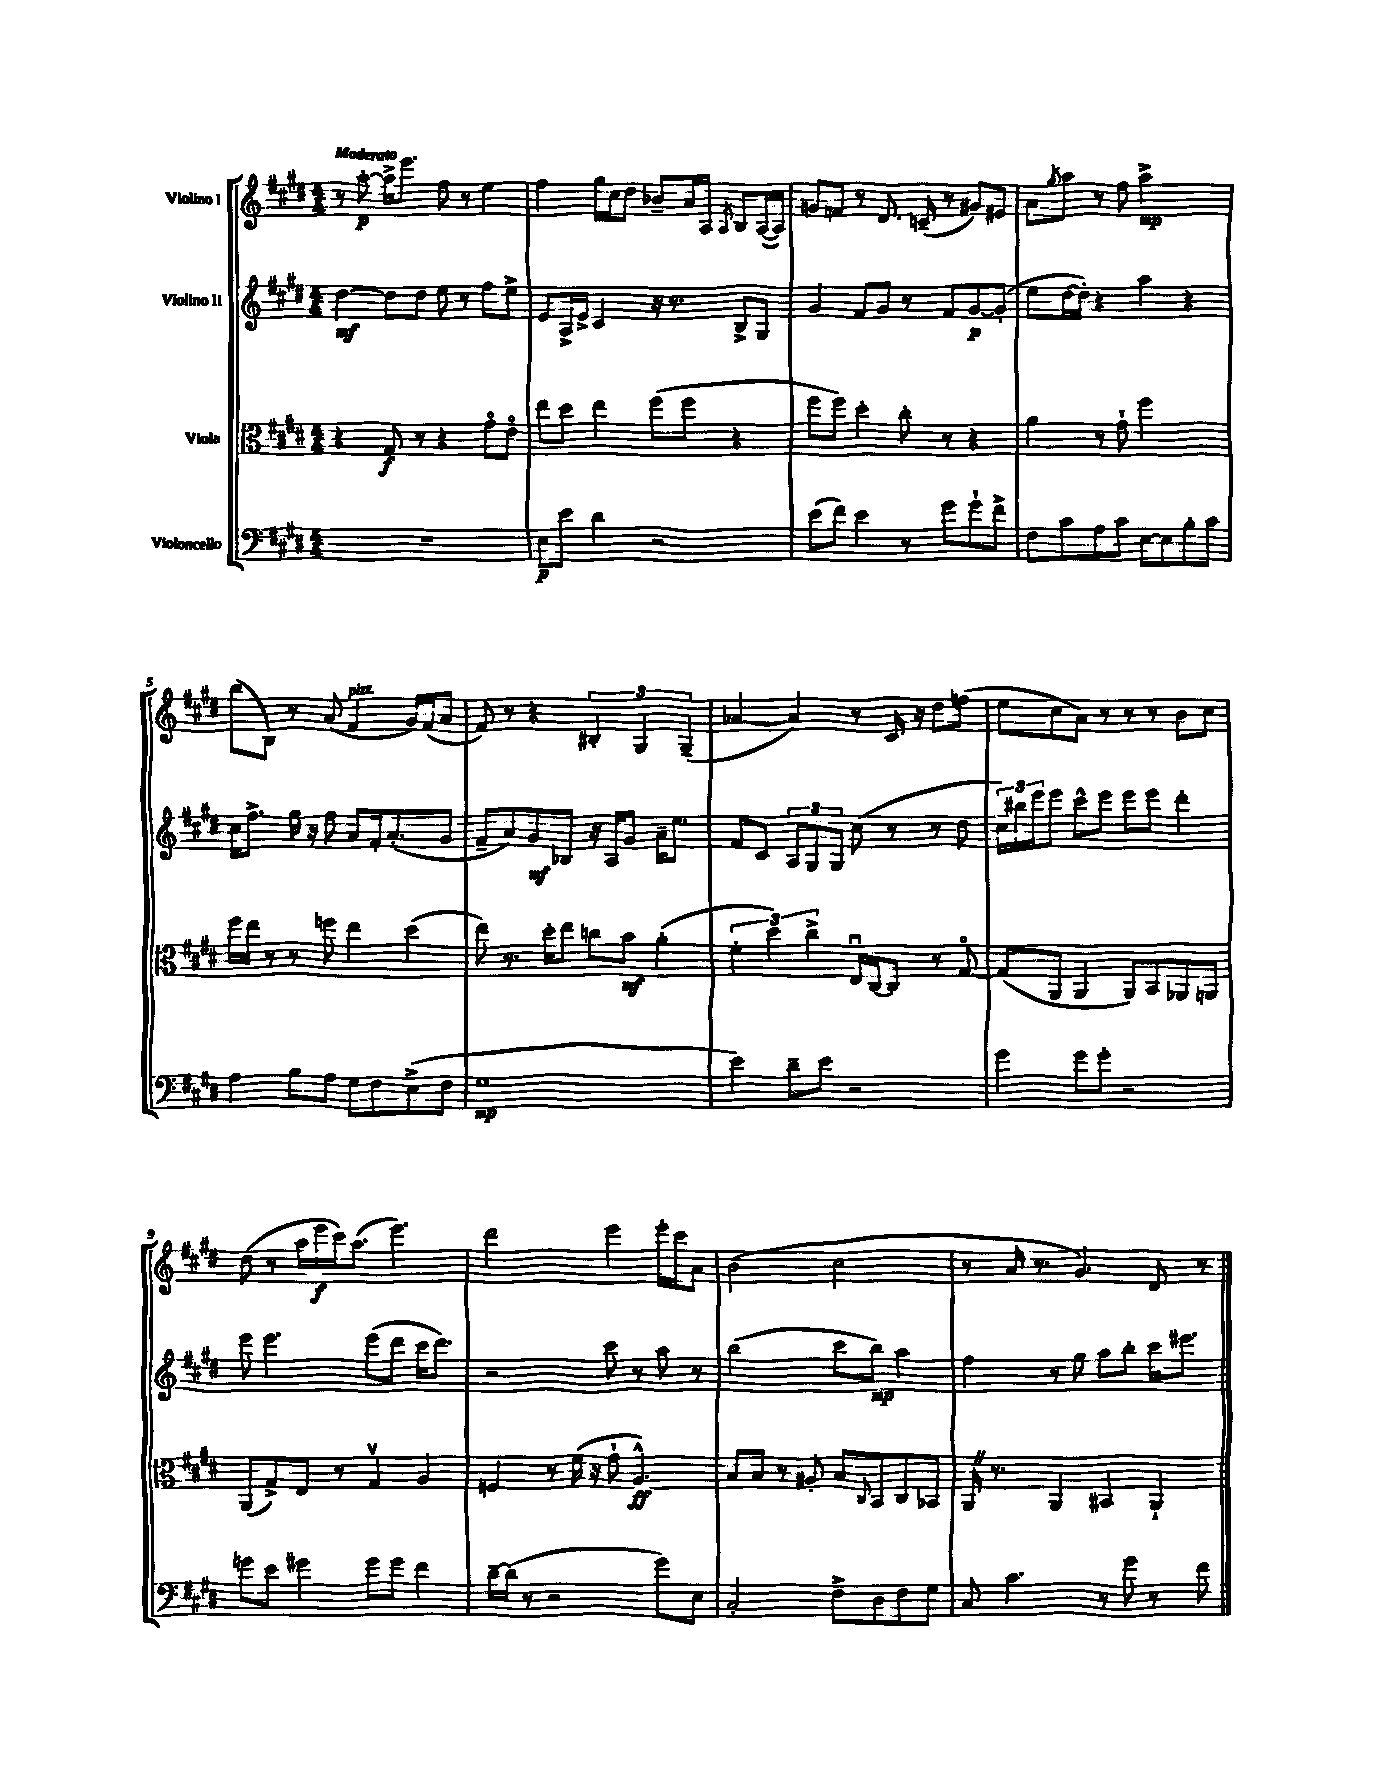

**kern	**dynam	**kern	**dynam	**kern	**dynam	**kern	**dynam
*part4	*part4	*part3	*part3	*part2	*part2	*part1	*part1
*staff4	*staff4	*staff3	*staff3	*staff2	*staff2	*staff1	*staff1
*I"Violoncello	*	*I"Viola	*	*I"Violino II	*	*I"Violino I	*
*clefF4	*	*clefC3	*	*clefG2	*	*clefG2	*
*k[f#c#g#d#]	*	*k[f#c#g#d#]	*	*k[f#c#g#d#]	*	*k[f#c#g#d#]	*
*M4/4	*	*M4/4	*	*M4/4	*	*M4/4	*
=1	=1	=1	=1	=1	=1	=1	=1
!	!	!	!	!	!	!LO:TX:a:B:t=Moderato	!
1r	.	4r	.	[4dd#\	mf	8r	.
.	.	.	.	.	.	[8aa'\	p
.	.	8G#/	f	8dd#\L]	.	16aa^\KL]	.
.	.	.	.	.	.	8.eee\J	.
.	.	8r	.	8dd#\J	.	.	.
.	.	4r	.	8ee\	.	8ff#\	.
.	.	.	.	8r	.	8r	.
.	.	8g#\L	.	8ff#\L	.	4ee\	.
.	.	8e\J	.	8ee^\J	.	.	.
=2	=2	=2	=2	=2	=2	=2	=2
8E\L	p	8ee\L	.	8e/L	.	4ff#\	.
8e\J	.	8dd#\J	.	16A^/L	.	.	.
.	.	.	.	16e^/JJ	.	.	.
4d#\	.	4ee\	.	4c#/	.	16gg#\LL	.
.	.	.	.	.	.	16cc#\J	.
.	.	.	.	.	.	8dd#\J	.
2r	.	(8ff#\L	.	16r	.	8b-X~/L	.
.	.	.	.	8.r	.	.	.
.	.	8ff#\J	.	.	.	16a/L	.
.	.	.	.	.	.	16A/JJ	.
.	.	.	.	.	.	8qA/	.
.	.	4r	.	8B^/L	.	8B/L	.
.	.	.	.	8G#/J	.	([16A/L	.
.	.	.	.	.	.	16A/JJ])	.
=3	=3	=3	=3	=3	=3	=3	=3
(8e\L	.	8ff#\L	.	4g#/	.	8gn/L	.
8f#\J)	.	8ff#\J)	.	.	.	8fn/J	.
4e\	.	4dd#'\	.	8f#/L	.	8r	.
.	.	.	.	8g#/J	.	8.d#/	.
8r	.	8cc#'\	.	8r	.	.	.
.	.	.	.	.	.	(16cn~/	.
8g#\L	.	8r	.	8f#/L	.	8r	.
8g#`\	.	4r	.	[8g#/	p	8g#X/L)	.
8f#^\J	.	.	.	(8g#'/J]	.	8e#X/J	.
=4	=4	=4	=4	=4	=4	=4	=4
8F#\L	.	4a\	.	8ee\L	.	8a\L	.
.	.	.	.	.	.	8qgg#/	.
8c#\	.	.	.	[16dd#\L	.	8aa\J	.
.	.	.	.	16dd#'\JJ])	.	.	.
8A\	.	8r	.	4r	.	8r	.
8c#\J	.	8g#`\	.	.	.	8ff#\	.
[8E\L	.	2ff#\	.	4aa\	.	2aa^\	mp
8E\]	.	.	.	.	.	.	.
8B'\	.	.	.	4r	.	.	.
8c#\J	.	.	.	.	.	.	.
!!LO:LB:g=z
=5	=5	=5	=5	=5	=5	=5	=5
4A\	.	16ff#\LL	.	16cc#\KL	.	(8bb\L	.
.	.	16ee\JJ	.	8.ff#^\J	.	.	.
.	.	8r	.	.	.	8B\J)	.
8B\L	.	8r	.	16gg#\	.	8r	.
.	.	.	.	16r	.	.	.
8A\J	.	8ffn\	.	8ff#\	.	(8a/	.
!	!	!	!	!	!	!LO:TX:a:i:t=pizz.	!
8G#\L	.	4ee\	.	8a/L	.	4f#/	.
8F#\	.	.	.	16f#'/k	.	.	.
.	.	.	.	(8.a'/	.	.	.
(8E^\	.	(4dd#\	.	.	.	16g#/LL)	.
.	.	.	.	.	.	(16f#/J	.
8F#\J	.	.	.	8g#/J	.	8a/J	.
=6	=6	=6	=6	=6	=6	=6	=6
1G#	mp	8ee\)	.	8f#~/L	.	8f#/)	.
.	.	8.r	.	8a/)	.	8r	.
.	.	.	.	8g#/	mf	4r	.
.	.	16dd#'\KL	.	.	.	.	.
.	.	8ee\J	.	8B-X/J	.	.	.
.	.	8ccn\L	.	16r	.	6B#X'/	.
.	.	.	.	16A/KL	.	.	.
.	.	8b\J	mf	8g#/J	.	.	.
.	.	.	.	.	.	6G#/	.
.	.	(4a'\	.	16a~\KL	.	.	.
.	.	.	.	8.ee\J	.	.	.
.	.	.	.	.	.	(6G#~/	.
=7	=7	=7	=7	=7	=7	=7	=7
4e\)	.	6f#'\	.	8f#/L	.	[4a-X/	.
.	.	.	.	8c#/J	.	.	.
.	.	6dd#\)	.	.	.	.	.
8d#~\L	.	.	.	12A/L	.	4a-/])	.
.	.	6cc#^\	.	12G#/	.	.	.
8e\J	.	.	.	.	.	.	.
.	.	.	.	12G#/J	.	.	.
2r	.	16Eu/LL	.	(8cc#\	.	8r	.
.	.	[16C#/J	.	.	.	.	.
.	.	8C#/J]	.	8r	.	16c#/	.
.	.	.	.	.	.	16r	.
.	.	8r	.	8r	.	8dd#\L	.
.	.	[8G#/	.	8dd#\	.	(8ffn\J	.
=8	=8	=8	=8	=8	=8	=8	=8
4g#\	.	(8G#/L]	.	24cc#\LL)	.	8ee\L	.
.	.	.	.	24bb#X\	.	.	.
.	.	.	.	24eee\J	.	.	.
.	.	8AA/J	.	8eee\J	.	8cc#\	.
8g#\L	.	4AA/	.	8ccc#^^\L	.	8a\J)	.
8g#'\J	.	.	.	8eee\J	.	8r	.
2r	.	8AA/L)	.	8eee\L	.	8r	.
.	.	8BB/	.	8eee\J	.	8r	.
.	.	8AA-X/	.	4ddd#'\	.	8b\L	.
.	.	8AAn/J	.	.	.	8cc#\J	.
!!LO:LB:g=z
=9	=9	=9	=9	=9	=9	=9	=9
8gn\L	.	(8AA/L	.	8eee\	.	(8dd#\	.
8e\J	.	8G#^/)	.	4.eee\	.	8r	.
4g#X\	.	8E/J	.	.	.	16aa\LL	.
.	.	.	.	.	.	16eee\	f
.	.	8r	.	.	.	16ccc#\J)	.
.	.	.	.	.	.	(8.aa\J	.
8g#\L	.	4G#v/	.	(8eee\L	.	.	.
8g#\J	.	.	.	8ddd#\J	.	4.eee\)	.
4f#\	.	4A/	.	16ccc#\KL	.	.	.
.	.	.	.	8.ddd#\J)	.	.	.
=10	=10	=10	=10	=10	=10	=10	=10
[16d#~\LL	.	4Fn/	.	2r	.	2ddd#\	.
(16d#\JJ]	.	.	.	.	.	.	.
8r	.	.	.	.	.	.	.
2r	.	8r	.	.	.	.	.
.	.	(16f#\	.	.	.	.	.
.	.	16r	.	.	.	.	.
.	.	8g#`\	.	8ccc#\	.	4eee\	.
.	.	4.A^^/)	ff	8r	.	.	.
8g#\L)	.	.	.	8aa\	.	16eee'\LL	.
.	.	.	.	.	.	16ccc#\J	.
8E\J	.	.	.	8r	.	8a\J	.
=11	=11	=11	=11	=11	=11	=11	=11
2C#'/	.	8B/L	.	(2bb\	.	(2b\	.
.	.	8B/J	.	.	.	.	.
.	.	8r	.	.	.	.	.
.	.	8A#X'/	.	.	.	.	.
8F#^\L	.	8B/L	.	8ccc#\L	.	2cc#\	.
.	.	8qqC#/	.	.	.	.	.
8D#\	.	8BB/	.	8bb\J)	mp	.	.
8F#\	.	8C#/	.	4aa\	.	.	.
8G#\J	.	8BB-X/J	.	.	.	.	.
=12	=12	=12	=12	=12	=12	=12	=12
8C#/	.	16AAZ/	.	4ff#\	.	8r	.
.	.	8.r	.	.	.	.	.
4.c#\	.	.	.	.	.	16a/	.
.	.	.	.	.	.	8.r	.
.	.	4AA/	.	8r	.	.	.
.	.	.	.	8gg#\	.	4.g#/)	.
8r	.	4BB#X/	.	8aa\L	.	.	.
8g#\	.	.	.	8bb'\J	.	.	.
8r	.	4AA`/	.	16ccc#\KL	.	8d#/	.
.	.	.	.	8.eee#X\J	.	.	.
8f#\	.	.	.	.	.	8r	.
==	==	==	==	==	==	==	==
*-	*-	*-	*-	*-	*-	*-	*-
